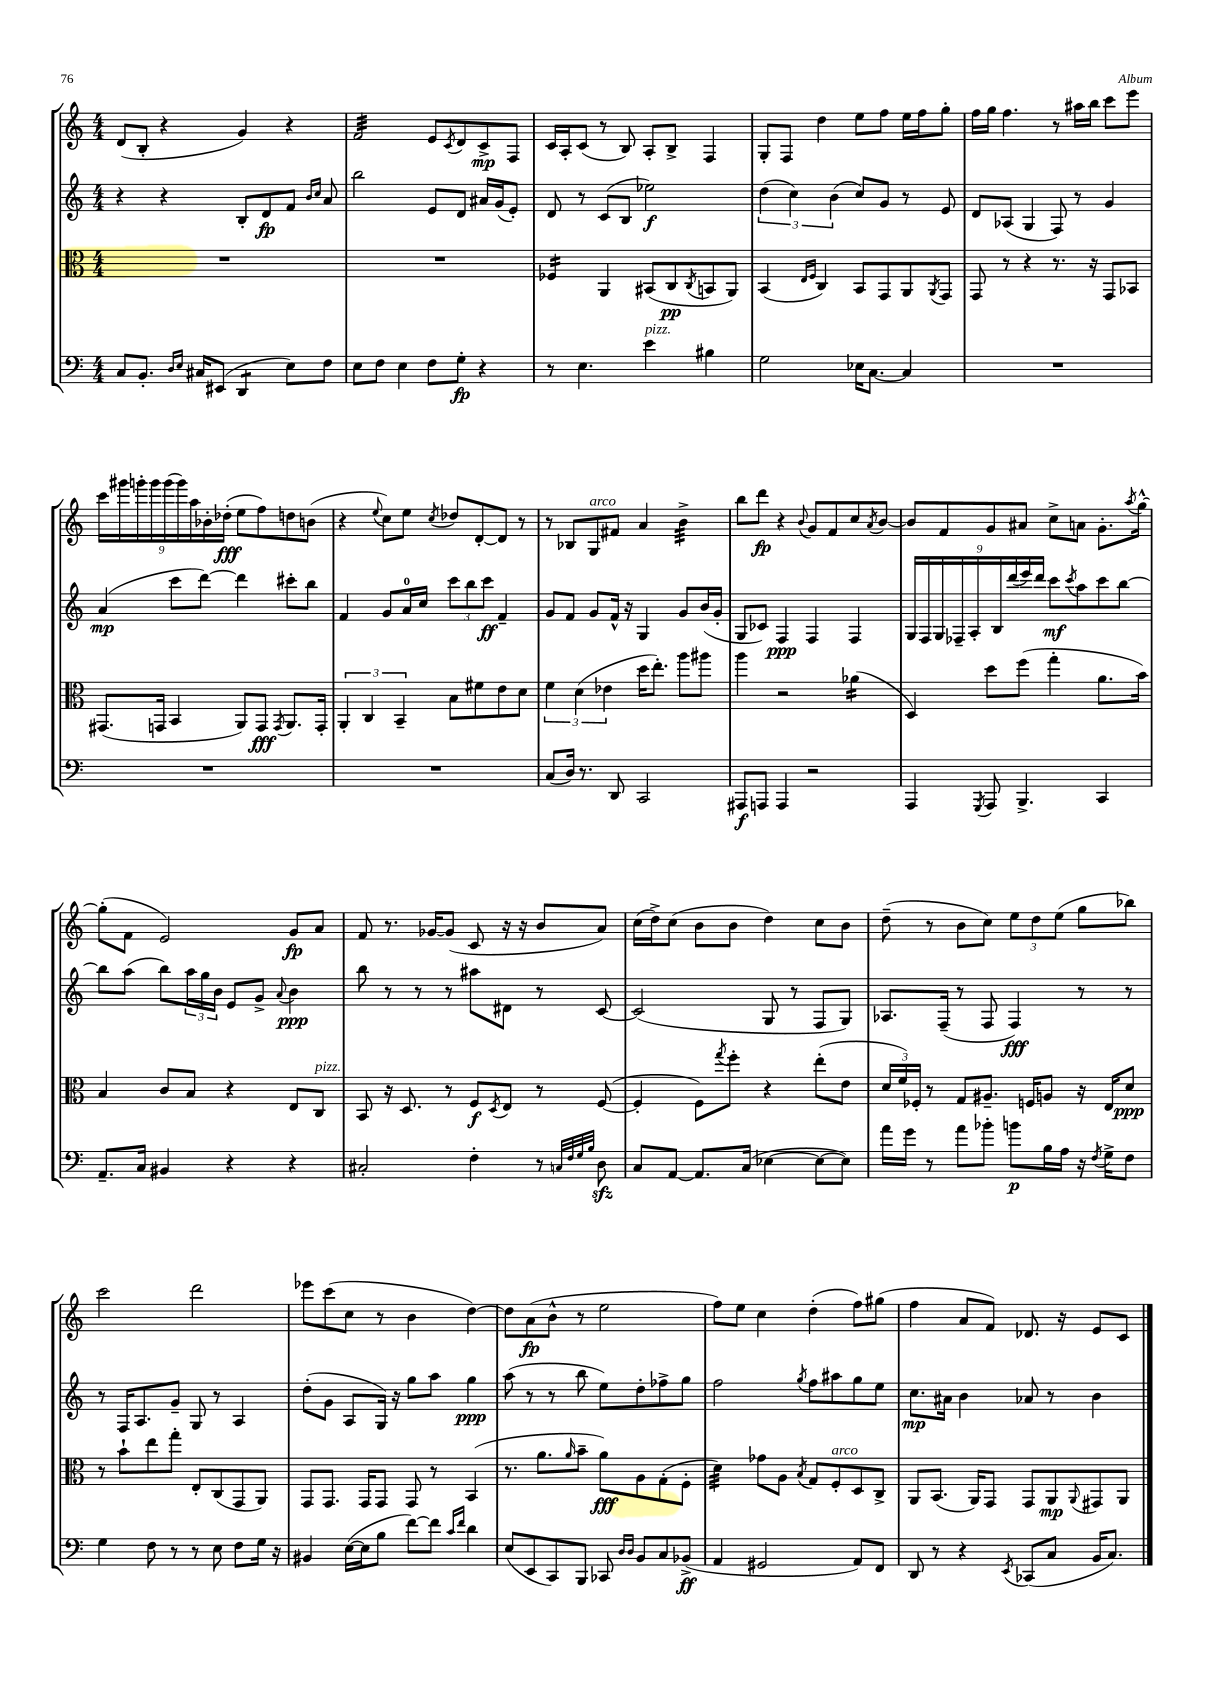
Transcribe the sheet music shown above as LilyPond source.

<<
\new StaffGroup <<
\new Staff = "s0" {
    \clef treble \key c \major \numericTimeSignature \time 4/4
    d'8( b8-. r4 g'4) r4 |
    f'2:32 e'8 \acciaccatura { c'8 } d'8 c'8->\mp f8 |
    c'16 a16-. c'8( r8 b8) a8-. b8-> f4 |
    g8-. f8 d''4 e''8 f''8 e''16 f''16 g''8-. |
    f''16 g''16 f''4. r8 ais''16 b''16 c'''8 e'''8 |
    \tuplet 9/8 { c'''16 gis'''16 g'''16-. g'''16 g'''16( g'''16) a''16 bes'16-. des''16-.\fff( } e''8 f''8) d''8 b'8( |
    r4 \appoggiatura { e''8 } c''8) e''8 \acciaccatura { c''8 } des''8 d'8~-. d'8 r8 |
    r8 bes8 g8^\markup { \italic "arco" } fis'8 a'4 b'4:32-> |
    b''8 d'''8\fp r4 \appoggiatura { b'8 } g'8 f'8 c''8 \acciaccatura { a'8 } b'8~ |
    b'8 f'8 g'8 ais'8 c''8-> a'8 g'8.-. \acciaccatura { a''8 } g''16~-^ |
    g''8-.( f'8 e'2) g'8\fp a'8 |
    f'8 r8. ges'16~ ges'8( c'8 r16 r16 b'8 a'8) |
    c''16( d''16->) c''8( b'8 b'8 d''4) c''8 b'8 |
    d''8--( r8 b'8 c''8) \tuplet 3/2 { e''8 d''8 e''8( } g''8 bes''8) |
    c'''2 d'''2 |
    ees'''8 c'''8( c''8 r8 b'4 d''4~) |
    d''8 a'8\fp( b'8-^ r8 e''2 |
    f''8) e''8 c''4 d''4-.( f''8) gis''8( |
    f''4 a'8 f'8) des'8. r16 e'8 c'8 \bar "|." |
}
\new Staff = "s1" {
    \clef treble \key c \major \numericTimeSignature \time 4/4
    r4 r4 b8-. d'8\fp f'8 \grace { b'16 c''16 } a'8 |
    b''2 e'8 d'8 ais'16 g'16( e'8-.) |
    d'8 r8 c'8( b8 ees''2\f) |
    \tuplet 3/2 { d''4( c''4) b'4( } c''8) g'8 r8 e'8 |
    d'8 aes8( g4 f8) r8 g'4 |
    a'4\mp( c'''8 d'''8~) d'''4 cis'''8-. b''8 |
    f'4 g'8 a'16-0 c''16 \tuplet 3/2 { c'''8 b''8 c'''8\ff } f'4-- |
    g'8 f'8 g'8 f'16-^ r16 g4 g'8 b'16( g'16-. |
    g8 ces'8) f4\ppp f4 f4 |
    \tuplet 9/8 { g16 f16 g16 fes16-- a16-. b16 d'''16( e'''16) d'''16 } c'''8\mf \acciaccatura { c'''8 } a''8 c'''8 b''8~ |
    b''8 a''8( b''8) \tuplet 3/2 { a''16 g''16 b'16 } e'8 g'8-> \appoggiatura { a'8 } b'4\ppp |
    b''8 r8 r8 r8 ais''8 dis'8 r8 c'8~ |
    c'2( g8 r8 f8 g8) |
    aes8. f16--( r8 f8 f4\fff) r8 r8 |
    r8 f16 a8. g'8-- g8 r8 a4 |
    d''8-.( g'8 a8 g16) r16 g''8 a''8 g''4\ppp |
    a''8( r8 r8 b''8 e''8) d''8-. fes''8-> g''8 |
    f''2 \acciaccatura { g''8 } f''8 ais''8 g''8 e''8 |
    c''8.\mp ais'16 b'4 aes'8 r8 b'4 \bar "|." |
}
\new Staff = "s2" {
    \clef alto \key c \major \numericTimeSignature \time 4/4
    R1 |
    R1 |
    fes4:16 a,4 bis,8( c8\pp \acciaccatura { c8 } b,8 a,8) |
    b,4( \grace { e16 f16 } c4) b,8 g,8 a,8 \acciaccatura { a,8 } g,8 |
    g,8 r8 r4 r8. r16 g,8 bes,8 |
    gis,8.( g,16 b,4 a,8) g,8\fff \acciaccatura { g,8 } a,8. g,16-. |
    \tuplet 3/2 { a,4-. c4 b,4-- } b8 fis'8 e'8 d'8 |
    \tuplet 3/2 { f'4 d'4( ees'4 } d''16 e''8.-.) a''8 ais''8 |
    a''4 r2 aes'4:16( |
    d4) d''8 f''8( g''4-. a'8. b'16) |
    b4 c'8 b8 r4 e8 c8^\markup { \italic "pizz." } |
    b,8 r16 d8. r8 f8\f \acciaccatura { d8 } e8 r8 f8~( |
    f4-. f8) \acciaccatura { g''8 } f''8-. r4 e''8-.( e'8 |
    \tuplet 3/2 { d'16 f'16) fes16-. } r8 g8 ais8.-- f16 a8 r16 e16 d'8\ppp |
    r8 b'8-! e''8 g''8-. e8-. c8( g,8 a,8) |
    g,8 g,8. g,16 g,8 g,8 r8 b,4( |
    r8. a'8. \grace { a'16 } b'8-- a'8\fff) a8 g8-.( f8-. |
    d'4:32) ges'8 a8 \acciaccatura { b8 } g8 f8-.^\markup { \italic "arco" } d8 c8-> |
    a,8 b,8.( a,16) g,8 g,8 a,8\mp \appoggiatura { a,8 } gis,8 a,8 \bar "|." |
}
\new Staff = "s3" {
    \clef bass \key c \major \numericTimeSignature \time 4/4
    c8 b,8.-. \grace { d16 e16 } cis16 eis,8( d,4:8 e8) f8 |
    e8 f8 e4 f8 g8-.\fp r4 |
    r8 e4. e'4^\markup { \italic "pizz." } bis4 |
    g2 ees16 c8.~ c4 |
    R1 |
    R1 |
    R1 |
    c8( d16) r8. d,8 c,2 |
    ais,,8\f a,,8 a,,4 r2 |
    a,,4 \acciaccatura { g,,8 } a,,8 b,,4.-> c,4 |
    a,8.-- c16 bis,4 r4 r4 |
    cis2-. f4-. r8 \grace { c32 f32 g32 b32 } d8\sfz |
    c8 a,8~ a,8. c16( ees4~ ees8~ ees8) |
    a'16 g'16 r8 a'8 bes'8-. b'8\p b16 a16 r16 \acciaccatura { f8 } g16-> f8 |
    g4 f8 r8 r8 e8 f8 g16 r16 |
    bis,4 e16~( e16 b8 f'8~) f'8 \grace { c'16 f'16 } d'4 |
    e8( e,8 c,8) b,,8 ces,8 \grace { d16 d16 } b,8 c8 bes,8->\ff( |
    a,4 gis,2 a,8) f,8 |
    d,8 r8 r4 \acciaccatura { e,8 } ces,8( c8 b,16 c8.) \bar "|." |
}
>>
>>
\layout { \context { \Score \remove "Bar_number_engraver" } }
